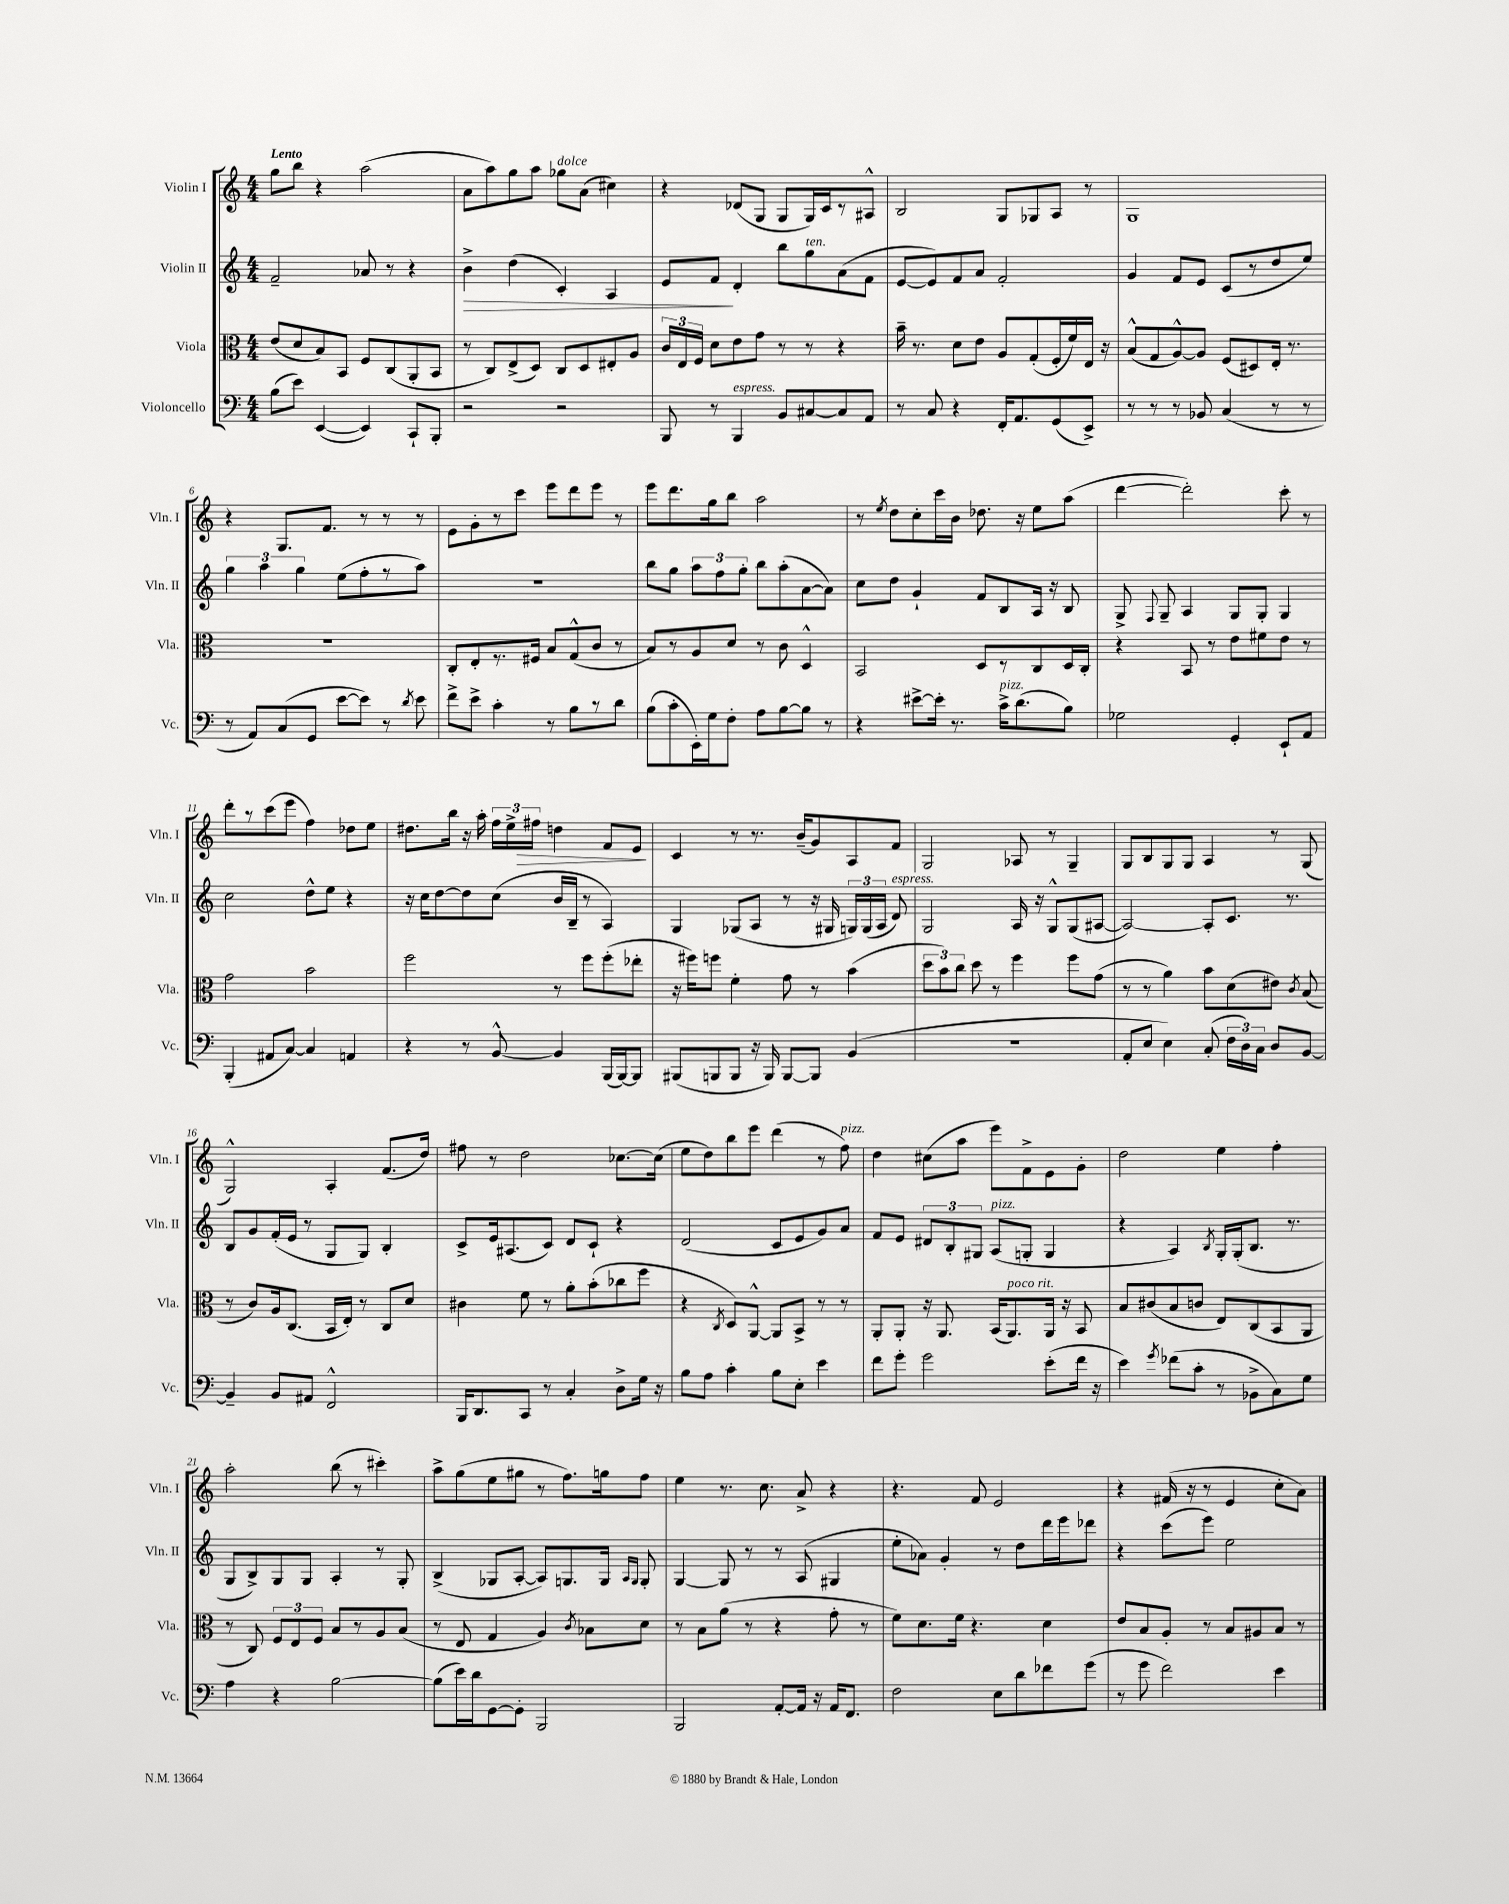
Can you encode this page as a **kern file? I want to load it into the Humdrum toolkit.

**kern	**kern	**kern	**kern
*staff4	*staff3	*staff2	*staff1
*clefF4	*clefC3	*clefG2	*clefG2
*k[]	*k[]	*k[]	*k[]
*M4/4	*M4/4	*M4/4	*M4/4
(8B	(8e	2f~	8gg
8e)	8d	.	8bb
([4EE	8B)	.	4r
.	8BB	.	.
4EE])	8F	8a-	(2aa
.	(8C	8r	.
8CC`	8AA'	4r	.
8BBB'	8BB	.	.
=	=	=	=
2r	8r	4b^	8a
.	8C)	.	8aa)
.	(8E^	(4dd	8gg
.	8D)	.	8aa
2r	8C	4c')	8gg-
.	8D	.	(8a
.	8E#'	4A	4cc#)
.	8A	.	.
=	=	=	=
8BBB	24c	8e	4r
.	24E	.	.
.	24F	.	.
8r	8d	8f	.
4BBB	8e	4d'	(8d-
.	8g	.	8G
8BB	8r	8bb	8G
[8C#	8r	8gg	16G)
.	.	.	16c
8C#]	4r	(8a	8r
8AA	.	8f	8A#^^
=	=	=	=
8r	16b~	[8e	2B
.	8.r	.	.
8C	.	8e])	.
4r	8d	8f	.
.	8e	8a	.
16FF'	8A	2f'	8G
8.AA	.	.	.
.	(8G'	.	8G-
(8GG	16F'	.	8A
.	16f)	.	.
8EE^)	16E	.	8r
.	16r	.	.
=	=	=	=
8r	(8B^^	4g	1G
8r	8G	.	.
8r	[8A^^)	8f	.
8BB-	8A]	8e	.
(4C	(8F	(8c	.
.	8D#)	8r	.
8r	16E'	8dd	.
.	8.r	.	.
8r	.	8ee)	.
=	=	=	=
8r	1r	6gg	4r
8AA)	.	.	.
.	.	6aa	.
(8C	.	.	8.G
.	.	6gg	.
8GG	.	.	.
.	.	.	8.f
[8e	.	(8ee	.
8e])	.	8ff'	8r
8r	.	8r	8r
8qd	.	.	.
8e	.	8aa)	8r
=	=	=	=
8f^	8C'	1r	8e
8e^	8E'	.	8g'
4c'	8.r	.	8r
.	.	.	8ccc
.	16F#	.	.
8r	8B	.	8eee
8B	(8G^^	.	8ddd
8r	8c	.	8eee
8d	8r	.	8r
=	=	=	=
(8B	8B)	8bb	8eee
8c'	8r	8gg	8.ddd
16EE')	8A	12aa	.
16G	.	.	16gg
.	.	12ff	.
8F'	8d	.	8bb
.	.	12gg'	.
8A	8r	8bb	2aa
[8B	8c	(8aa'	.
8B]	4D^^	[8a	.
8r	.	8a])	.
=	=	=	=
4r	2BB	8cc	8r
.	.	.	8qee
.	.	8dd	8dd
[8e#^	.	4g`	8cc'
16e#']	.	.	16ccc
8.r	.	.	16b
.	8D	8f	8.dd-
16c^	8r	8B	.
(8.d	.	.	16r
.	8C	16A	8ee
.	.	16r	.
8B)	16D	8B	(8aa
.	16C'	.	.
=	=	=	=
2G-	4r	8G^	[4ddd
.	.	8qqF	.
.	.	8G~	.
.	8BB	4A	2ddd'])
.	8r	.	.
4GG'	8e	8G	.
.	8f#	8G'	.
8EE`	8e	4G	8ccc'
8AA	8r	.	8r
=	=	=	=
(4BBB'	2g	2cc	8ddd'
.	.	.	8r
8AA#	.	.	(8ccc
[8C)	.	.	8eee
4C]	2b	8dd^^	4ff)
.	.	8ee	.
4AA	.	4r	8dd-
.	.	.	8ee
=	=	=	=
4r	2ff	16r	8.dd#
.	.	16cc	.
.	.	[8dd	.
.	.	.	16bb
8r	.	8dd]	16r
.	.	.	16aa'
[8BB^^	.	(8cc	24ff
.	.	.	24ee^
.	.	.	24ff#
4BB]	8r	16b	4dd
.	.	16B~	.
.	8ff	8r	.
(16BBB	(8ff'	4A)	8f
[16BBB)	.	.	.
8BBB]	8ee-'	.	8e
=	=	=	=
(8BBB#	16r	4G	4c
.	16ff#)	.	.
8BBB	8ff	.	.
8BBB	4f'	(8G-	8r
16r	.	8A	8.r
16BBB)	.	.	.
[8BBB	8g	8r	.
.	.	.	(16b~
8BBB]	8r	16r	8g)
.	.	16G#	.
(4BB	(4b	24G)	8A
.	.	(24G	.
.	.	24A	.
.	.	8d)	8f
=	=	=	=
1r	12dd	2G	2G
.	12b)	.	.
.	12cc	.	.
.	8dd	.	.
.	8r	.	.
.	4ff	16A	8A-
.	.	16r	.
.	.	8G^^	8r
.	8ff	(8G	4G~
.	(8g	[8A#	.
=	=	=	=
8AA'	8r	2A#_)	8G
8E	8r	.	8B
4E)	4a)	.	8G
.	.	.	8G
(8C'	8b	8A#']	4A
24F	(8d	8.c	.
24D)	.	.	.
24C	.	.	.
8D	8e#)	.	8r
.	.	8.r	.
.	8qc	.	.
[8BB	(8B	.	(8G
=	=	=	=
4BB~]	8r	8B	2G^^)
.	8c)	8g	.
8BB	16A	(16f'	.
.	(8.C	16e	.
8AA#	.	8r	.
2FF^^	16BB	8G	4A'
.	16E')	.	.
.	8r	8G)	.
.	8C	4B'	(8.f
.	8d	.	.
.	.	.	16dd)
=	=	=	=
16BBB	4c#	8c^	8ff#
8.DD	.	.	.
.	.	16e	8r
.	.	(8.A#	.
8CC	8f	.	2dd
8r	8r	8c)	.
4C'	8a'	8d	.
.	(8b'	8c`	.
8D^	8cc-	4r	[8.cc-
16G	8ff	.	.
16r	.	.	(16cc-]
=	=	=	=
8B	4r	(2d	8ee
8A	.	.	8dd)
.	8qC	.	.
4c'	8D)	.	8bb
.	[8AA^^	.	8eee
8B	8AA]	8c	(4ddd
8E'	8BB^	8e	.
4e	8r	8g)	8r
.	8r	8a	8ff)
=	=	=	=
8f	8AA'	8f	4dd
8g'	8AA'	8e	.
2g	16r	12d#	(8cc#
.	8.AA	.	.
.	.	12B'	.
.	.	.	8aa
.	.	12G#	.
.	(16BB	(8A	8eee)
.	8.AA)	.	.
.	.	8G'	8f^
(8e'	16AA	4G	8e
.	16r	.	.
16f	8BB	.	8g'
16r	.	.	.
=	=	=	=
4e)	8B	4r	2dd
.	(8c#	.	.
8qg	.	.	.
(8f-	8B	4A)	.
8c'	8c	.	.
.	.	8qB	.
8r	8E)	16G'	4ee
.	.	(16G'	.
8BB-^	(8C	8.B	.
8C)	8BB	.	4ff'
.	.	8.r	.
8G	8AA	.	.
=	=	=	=
4A	8r	8G	2aa'
.	8C)	8B^)	.
4r	12F	8G	.
.	12E	.	.
.	.	8G	.
.	12F	.	.
[2B	8B	4A'	(8bb
.	8r	.	8r
.	8A	8r	4ccc#')
.	(8B	8G'	.
=	=	=	=
(8B]	8r	(4B^	8aa^
16e)	8E	.	(8gg
16d	.	.	.
[8GG	4G	8G-	8ee
8GG']	.	[8A'	8gg#
2BBB	4A)	8A])	8r
.	.	8.G	8.ff)
.	8qc	.	.
.	8B-	.	.
.	.	16G	16gg
.	.	16qqA	.
.	.	16qqG	.
.	8d	8G'	8ff
=	=	=	=
2BBB	8r	[4G	4ee
.	8B	.	.
.	(8a	8G]	8.r
.	8r	8r	.
.	.	.	8.cc
[8AA'	4r	8r	.
16AA]	.	(8A	8a^
16r	.	.	.
16AA	8g'	4G#	4r
8.FF	.	.	.
.	8r	.	.
=	=	=	=
2F	8f)	8ee'	4.r
.	8.d	8a-)	.
.	.	4g'	.
.	16f	.	.
.	4.r	.	8f
8E	.	8r	2e
8d	.	8dd	.
8f-	4d	16ddd	.
.	.	16eee	.
(8g	.	8ddd-	.
=	=	=	=
8r	8e	4r	4r
8g	8B	.	.
2f)	8A'	(8ccc	(16f#
.	.	.	16r
.	8r	8eee)	8r
.	8B	2ee	4e
.	8A#	.	.
4e	8B	.	8cc'
.	8r	.	8a)
==	==	==	==
*-	*-	*-	*-
